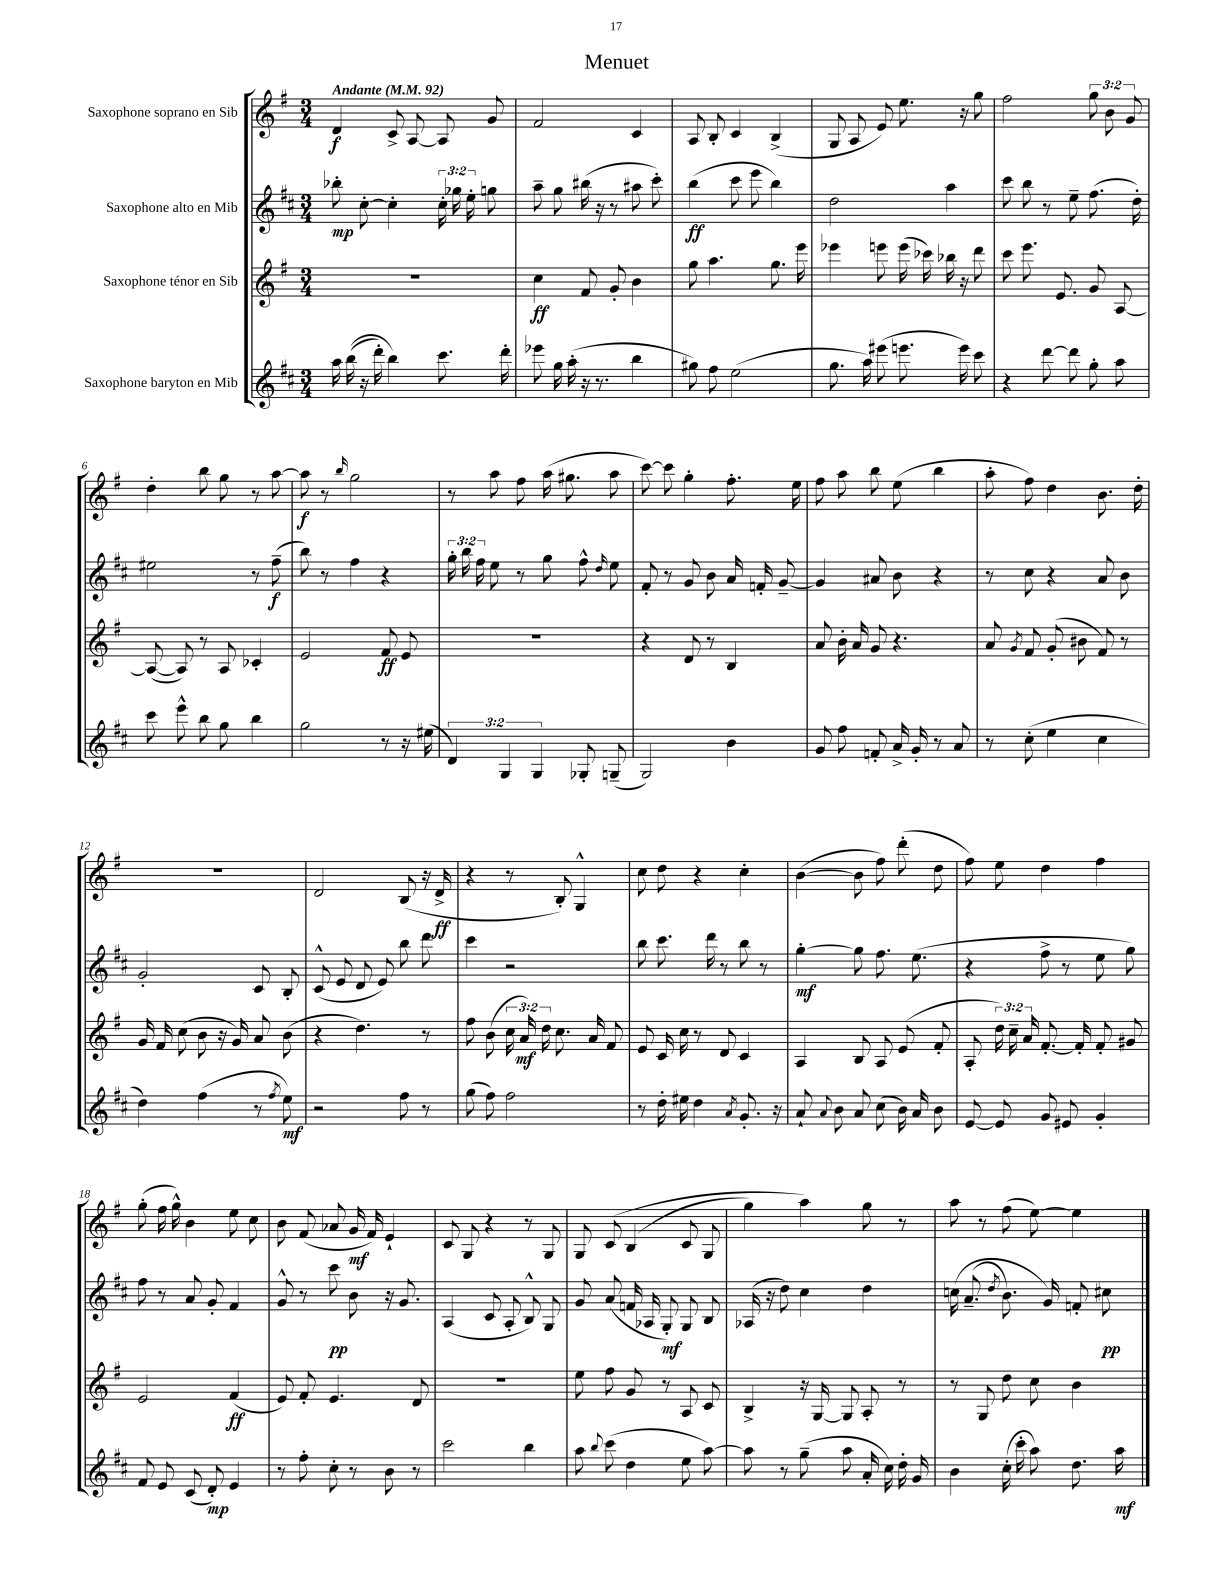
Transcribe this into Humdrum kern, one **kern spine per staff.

**kern	**kern	**kern	**kern
*staff4	*staff3	*staff2	*staff1
*clefG2	*clefG2	*clefG2	*clefG2
*k[f#c#]	*k[f#]	*k[f#c#]	*k[f#]
*M3/4	*M3/4	*M3/4	*M3/4
*MM92	*MM92	*MM92	*MM92
16aa	2.r	8bb-'	4d
&((16bb	.	.	.
16r	.	[8cc#'	.
16ddd')	.	.	.
4bb&)	.	4cc#']	8c^
.	.	.	[8A
8.ccc#	.	24cc#'	8A]
.	.	24gg-	.
.	.	24ee'	.
.	.	8gg	8g
16ddd'	.	.	.
=	=	=	=
8eee-	4cc	8aa~	2f#
16gg	.	8gg	.
(16aa'	.	.	.
16r	8f#	(16bb#	.
8.r	.	16r	.
.	8g'	8r	.
4bb	4b	8aa#	4c
.	.	8ccc#')	.
=	=	=	=
8gg#)	8gg	(4bb	8A
8ff#	4.aa	.	8B'
(2ee	.	8ccc#	4c
.	.	8eee	.
.	8.gg	4bb)	(4B^
.	16eee	.	.
=	=	=	=
8.gg	4eee-	2dd	8G
.	.	.	8A
16aa)	.	.	.
(8eee#	8eee	.	8e)
8.eee	(16eee	.	8.ee
.	16ccc-)	.	.
.	16bb-	4aa	.
16eee)	16r	.	16r
8ccc#	8ddd	.	8gg
=	=	=	=
4r	8ccc	8ccc#	2ff#
.	8.eee	8bb	.
[8ddd	.	8r	.
.	8.e	.	.
8ddd]	.	8ee~	.
8gg'	8g	(8.ff#	12gg
.	.	.	12b
8aa	[8A	.	.
.	.	.	12g
.	.	16dd')	.
=	=	=	=
8ccc#	(8A_	2ee#	4dd'
8eee^^	8A])	.	.
8bb	8r	.	8bb
8gg	8A	.	8gg
4bb	4c-'	8r	8r
.	.	(8ff#~	[8aa
=	=	=	=
2gg	2e	8bb)	8aa]
.	.	8r	8r
.	.	.	16qqbb
.	.	4ff#	2gg
8r	8f#	4r	.
16r	8e	.	.
(16ee#	.	.	.
=	=	=	=
6d)	2.r	24gg'	8r
.	.	24bb	.
.	.	24ff#	.
.	.	8ee	8aa
6G	.	.	.
.	.	8r	8ff#
6G	.	.	.
.	.	8gg	(16aa
.	.	.	8.gg#
8G-'	.	8ff#^^	.
.	.	16qqdd	.
(8G~	.	8ee	8aa
=	=	=	=
2G)	4r	8f#'	[8ccc)
.	.	8r	8ccc]
.	8d	8g	4gg'
.	8r	8b	.
4b	4B	16a	8.ff#'
.	.	16f'	.
.	.	[8g~	.
.	.	.	16ee
=	=	=	=
8g	8a	4g]	8ff#
8ff#	16b'	.	8aa
.	16a	.	.
8f'	8g	8a#	8bb
16a^	4.r	8b	(8ee
16g'	.	.	.
8r	.	4r	4bb
8a	.	.	.
=	=	=	=
8r	8a	8r	8aa'
.	8qg	.	.
(8cc#'	8f#	8cc#	8ff#)
4ee	(8g'	4r	4dd
.	8b#	.	.
4cc#	8f#)	8a	8.b
.	8r	8b	.
.	.	.	16dd'
=	=	=	=
4dd)	16g	2g'	2.r
.	16f#	.	.
.	(8cc	.	.
(4ff#	8b	.	.
.	16r	.	.
.	16g)	.	.
8r	8a	8c#	.
8qff#	.	.	.
8ee)	(8b	8B'	.
=	=	=	=
2r	4r	(8c#^^	2d
.	.	8e	.
.	4.dd)	8d	.
.	.	8e)	.
8ff#	.	8bb	(8B
8r	8r	8ddd	16r
.	.	.	16d^
=	=	=	=
(8gg	8ff#	4ccc#	4r
8ff#)	(8b	.	.
2ff#	24cc	2r	8r
.	24a)	.	.
.	24dd	.	.
.	8.cc	.	8B')
.	.	.	4G^^
.	16a	.	.
.	8f#	.	.
=	=	=	=
8r	8e	8bb	8cc
16dd'	16c	8.ccc#	8dd
16ee#	16cc	.	.
4dd	8r	.	4r
.	.	16ddd	.
.	8d	8r	.
8qa	.	.	.
8.g'	4c	8bb	4cc'
.	.	8r	.
16r	.	.	.
=	=	=	=
8a`	4A	[4gg'	([4b
8qqa	.	.	.
8b	.	.	.
8a	8B	8gg]	8b]
(8cc#	8A	8.ff#	8ff#)
16b)	(8e	.	(8ddd'
16a	.	(8.ee	.
8b	8f#'	.	8dd
=	=	=	=
[8e	8A'	4r	8ff#)
8e]	24dd)	.	8ee
.	24cc~	.	.
.	24a	.	.
8g	[8.f#'	8ff#^	4dd
8e#	.	8r	.
.	16f#']	.	.
4g'	8f#'	8ee	4ff#
.	8g#	8gg)	.
=	=	=	=
8f#	2e	8ff#	(8gg'
8e	.	8r	16ff#
.	.	.	16gg^^)
(8c#	.	8a	4b
8d')	.	8g'	.
4e	(4f#	4f#	8ee
.	.	.	8cc
=	=	=	=
8r	8e)	8g^^	8b
8ff#'	8f#'	8r	(8f#
8cc#'	4.e	8ccc#	8a-
8r	.	8b	16g
.	.	.	16f#)
8b	.	16r	4e`
.	.	8.g	.
8r	8d	.	.
=	=	=	=
2ccc#	2.r	(4A	8c
.	.	.	8G
.	.	8c#	4r
.	.	8A'	.
4bb	.	8B^^)	8r
.	.	8G	8G
=	=	=	=
8aa	8ee	8g	8G
8qqbb	.	.	.
(8ccc#	8ff#	(8a	&(8c
4dd	8g	16f	(4B
.	.	16A-	.
.	8r	8G')	.
8ee	8A	8G	8c
[8aa)	8c	8B	8G
=	=	=	=
8aa]	4B^	(16A-	4gg)
.	.	16r	.
8r	.	8dd)	.
(8gg~	16r	4cc#	4aa&)
.	[16G	.	.
8aa	8G]	.	.
16a'	8A'	4dd	8gg
16cc#)	.	.	.
16dd'	8r	.	8r
16g	.	.	.
=	=	=	=
4b	8r	&(16cc	8aa
.	.	(8.a~	.
.	8G	.	8r
.	.	8qdd	.
(16cc#'	8dd	8.b)	(8ff#
16ccc#'	.	.	.
8aa)	8cc	.	[8ee)
.	.	16g&)	.
8.dd	4b	8f'	4ee]
.	.	8cc#	.
16aa	.	.	.
==	==	==	==
*-	*-	*-	*-
